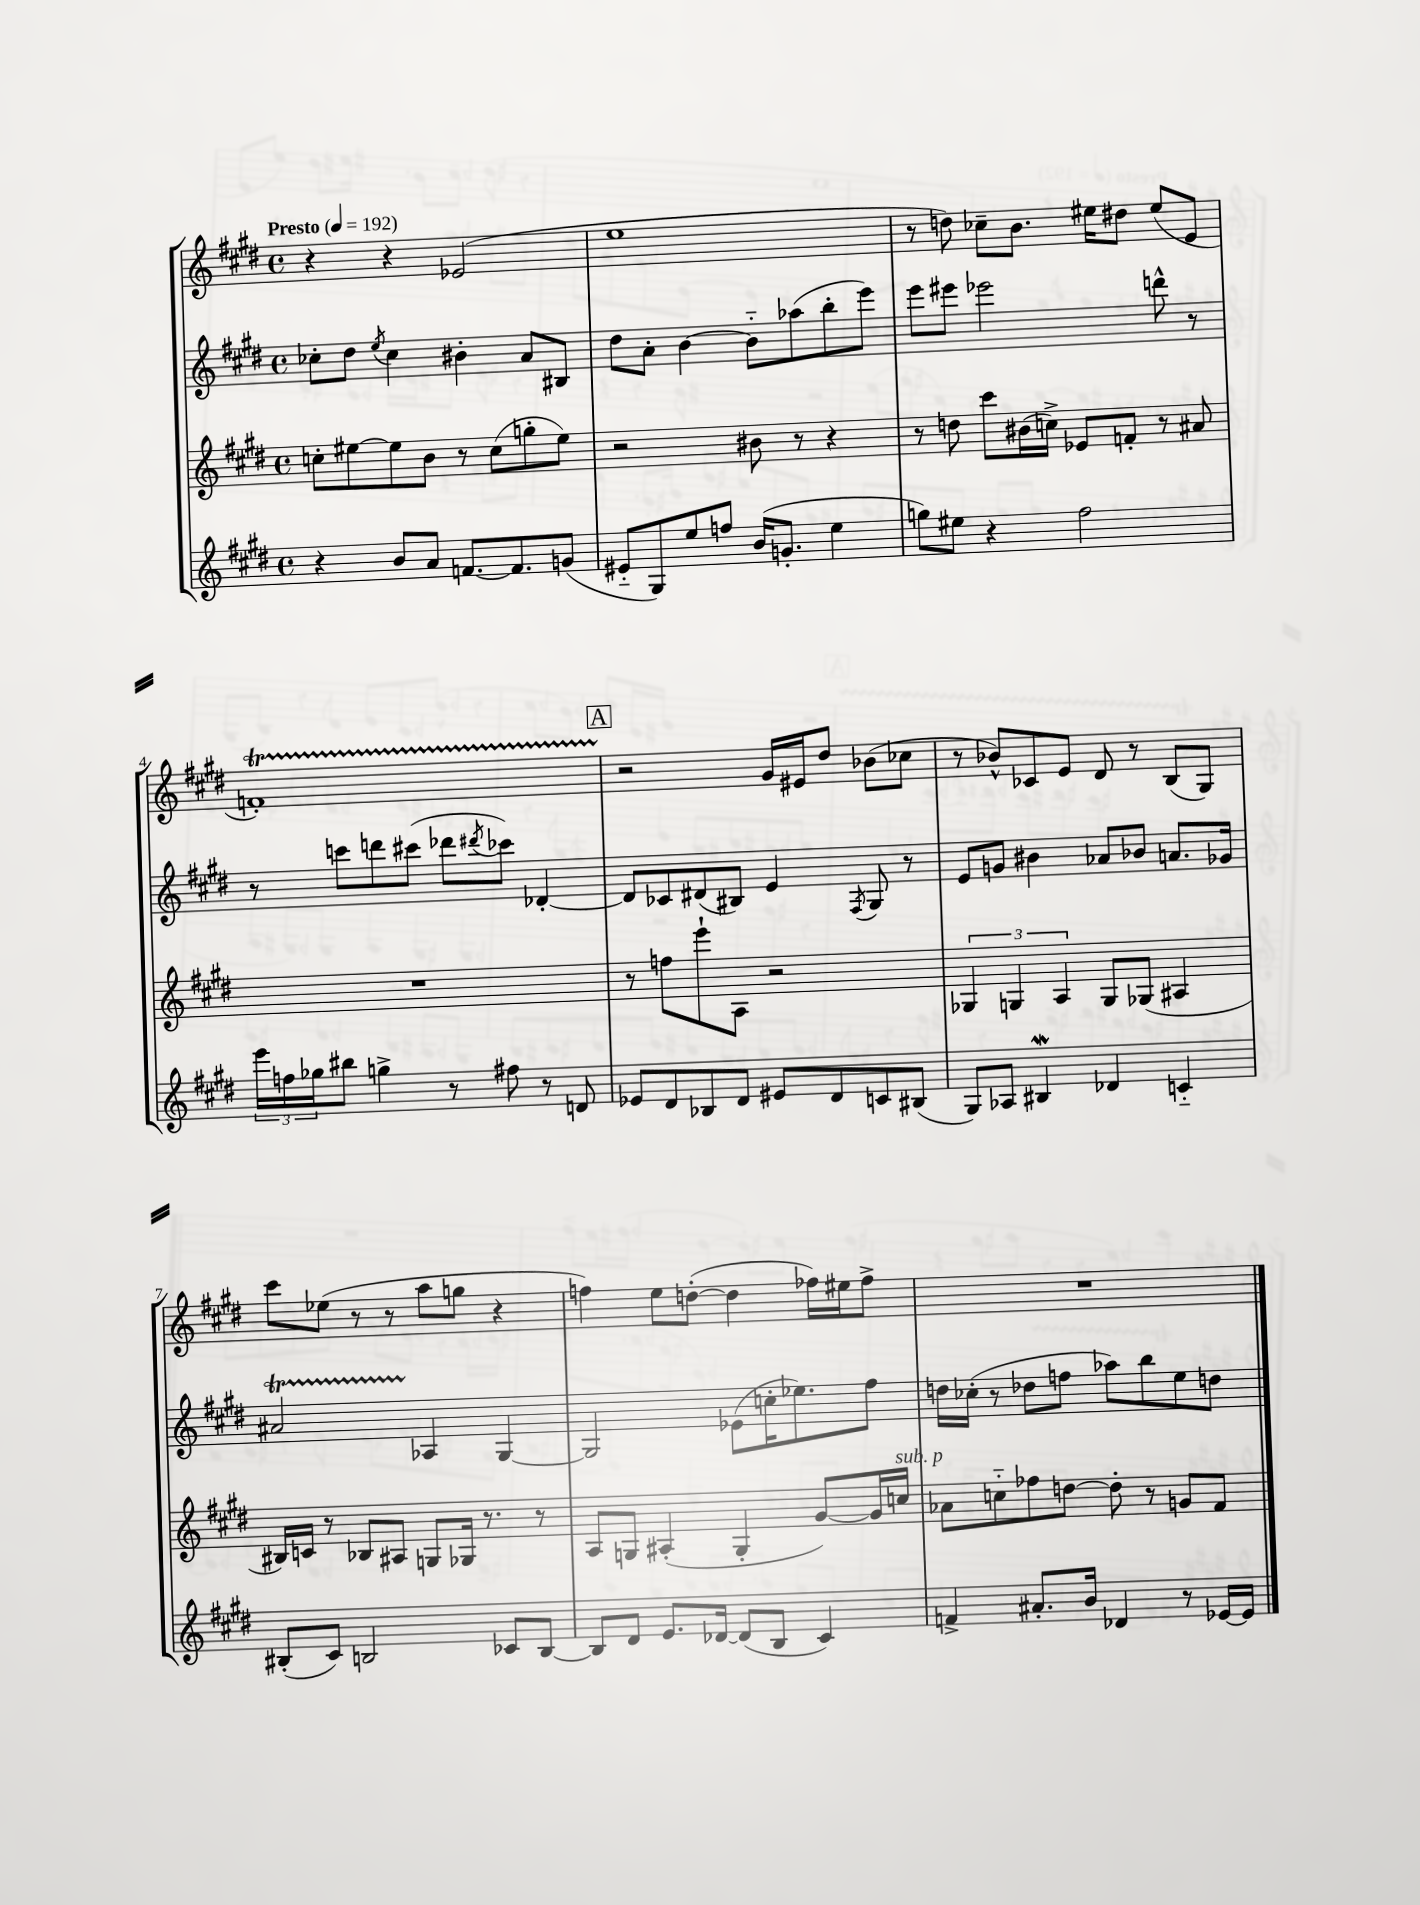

**kern	**kern	**kern	**kern
*part4	*part3	*part2	*part1
*staff4	*staff3	*staff2	*staff1
*clefG2	*clefG2	*clefG2	*clefG2
*k[f#c#g#d#]	*k[f#c#g#d#]	*k[f#c#g#d#]	*k[f#c#g#d#]
*M4/4	*M4/4	*M4/4	*M4/4
*met(c)	*met(c)	*met(c)	*met(c)
*MM192	*MM192	*MM192	*MM192
=1	=1	=1	=1
!	!	!	!LO:TX:a:B:t=Presto
4r	8ccn'\L	8cc-X'\L	4r
.	[8ee#X\	8dd#\J	.
.	.	8qee/	.
8b/L	8ee#\]	4cc-\	4r
8a/J	8b\J	.	.
[8.fn/L	8r	4b#X'\	(2e-X/
.	(8cc\L	.	.
8.f/]	.	.	.
.	8ggn'\	8a/L	.
(8gn/J	8ee#\J)	8B#X/J	.
=2	=2	=2	=2
8e#X/L	2r	8dd#\L	1ee
8G#/)	.	8a'\J	.
8ee/	.	[4b\	.
8ffn/J	.	.	.
(16b/KL	8b#X\	8b\L]	.
8.gn'/J	.	.	.
.	8r	(8aa-X\	.
4ee\	4r	8bb'\	.
.	.	8eee\J)	.
=3	=3	=3	=3
8ggn\L)	8r	8eee\L	8r
8ee#X\J	8ddn\	8eee#X\J	8ddn\)
4r	8ccc#\L	2eee-X\	8cc-X~\L
.	(16b#X\L	.	8.b\J
.	16ccn^\JJ)	.	.
2ff#\	8e-X/L	.	.
.	.	.	16ee#X\KL
.	8fn'/J	.	8dd#X\J
.	8r	8dddn^^\	(8ee#/L
.	8a#X/	8r	8e/J
!!LO:LB:g=z
=4	=4	=4	=4
24eee\LL	1r	8r	1fnT')
24ffn\	.	.	.
24gg-X\J	.	.	.
8bb#X\J	.	8cccn\L	.
4ggn^\	.	8dddn\	.
.	.	(8ccc#X\J	.
8r	.	8ddd-X\L	.
.	.	8qddd#X/	.
8ff#X\	.	8ccc-X\J)	.
8r	.	[4d-X'/	.
8dn/	.	.	.
!!LO:REH:place=s1:t=A
=5	=5	=5	=5
8e-X/L	8r	8d-/L]	2r
8d#/	8ffn\L	8c-X/	.
8B-X/	8eee`\	(8d#X/	.
8d#/J	8A\J	8B#X/J)	.
8e#X/L	2r	4e/	16g#/LL
.	.	.	16e#X/J
8d#/	.	.	8dd#/J
.	.	8qF#/	.
8cn/	.	8G#/	(8b-X\L
(8B#X/J	.	8r	8cc-X\J
=6	=6	=6	=6
8G#/L)	6G-X/	8e/L	8r
8A-X/J	.	8gn/J	8b-X^^/L)
.	6Gn/	.	.
4B#XW/	.	4b#X\	8c-X/
.	6A/	.	.
.	.	.	8e/J
4d-X/	8G/L	8a-X/L	8d#/
.	(8G-X/J	8b-X/J	8r
4cn/	4A#X/	8.an/L	(8B/L
.	.	.	8G#/J)
.	.	16g-X/Jk	.
!!LO:LB:g=z
=7	=7	=7	=7
(8B#X'/L	16B#X/LL)	2a#Xt/	8ccc#\L
.	16cn/JJ	.	.
8c#/J)	8r	.	(8ee-X\J
2Bn/	8B-X/L	.	8r
.	8A#X/J	.	8r
.	8Gn/L	4A-X/	8aa\L
.	16G-X/Jk	.	8ggn\J
.	8.r	.	.
8c-X/L	.	[4G#/	4r
[8B/J	8r	.	.
=8	=8	=8	=8
8B/L]	8A/L	2G#/]	4ffn\)
8d#/J	8Gn/J	.	.
8.e/L	(4A#X'/	.	8ee\L
.	.	.	([8ddn'\J
[16d-X/Jk	.	.	.
(8d-/L]	4G'/	(8e-X\L	4dd\]
8B/J	.	16ccn'\K	.
.	.	8.ee-X\)	.
4c#/)	[8g#/L)	.	16ff-X\LL)
.	.	.	16ee#X\J
.	16g#/L]	8ff#\J	8ff-^\J
!	!LO:TX:a:i:t=sub. p	!	!
.	16ccn/JJ	.	.
=9	=9	=9	=9
4fn^/	8a-X\L	16ddn\LL	1r
.	.	(16cc-X'\JJ	.
.	8ccn\	8r	.
8.a#X'/L	8ff-X\	8dd-X\L	.
.	[8ddn\J	8ffn\J	.
16b/Jk	.	.	.
4d-X/	8dd'\]	8aa-X\L)	.
.	8r	8bb\	.
8r	8gn/L	8ee\	.
[16e-X/LL	8f#/J	8ddn\J	.
16e-/JJ]	.	.	.
==	==	==	==
*-	*-	*-	*-
